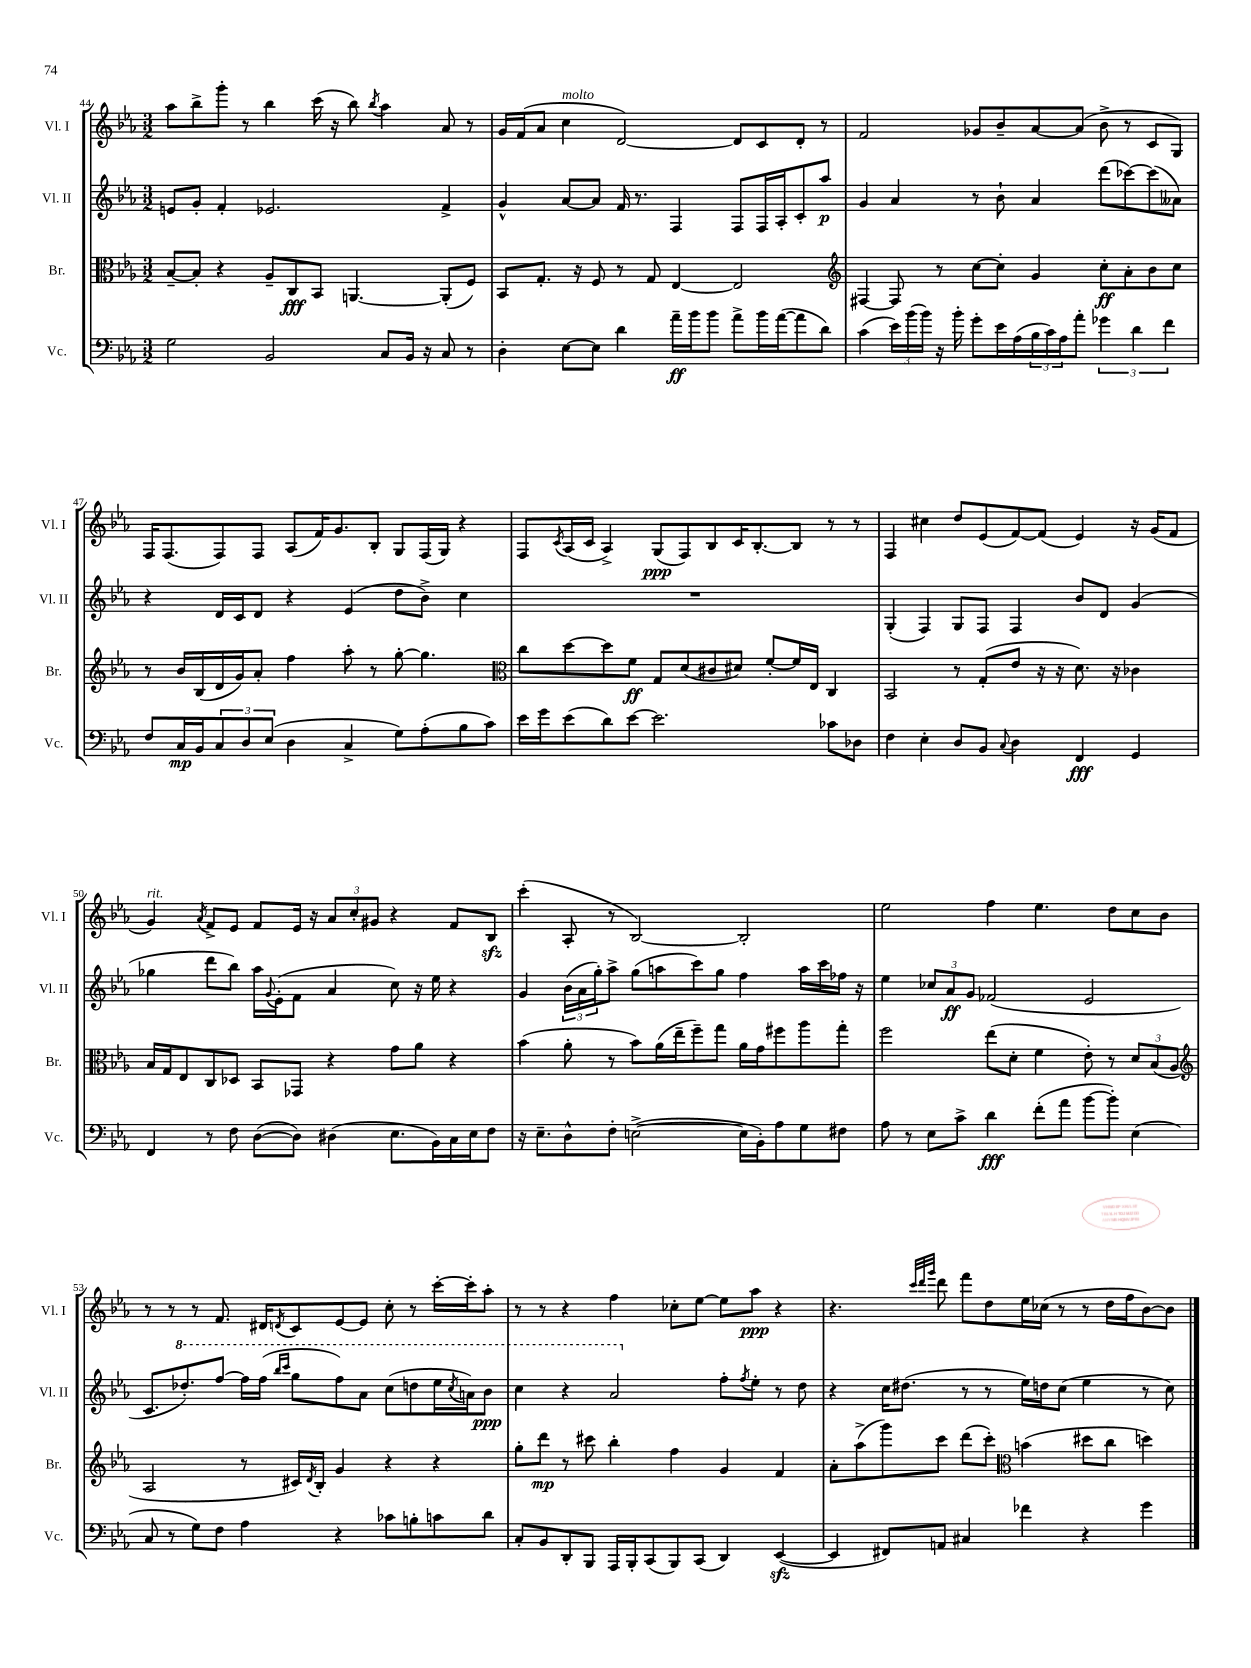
<<
\new StaffGroup <<
\new Staff = "s0" \with { instrumentName = "Vl. I" shortInstrumentName = "Vl. I" } {
    \clef treble \key ees \major \numericTimeSignature \time 3/2
    aes''8 bes''8-> g'''8-. r8 bes''4 c'''16( r16 bes''8) \acciaccatura { bes''8 } aes''4 aes'8 r8 |
    g'16 f'16( aes'8 c''4^\markup { \italic "molto" } d'2~) d'8 c'8 d'8-. r8 |
    f'2 ges'8 bes'8-- aes'8~ aes'8( bes'8-> r8 c'8 g8) |
    f16 f8.( f8) f8 aes8( f'16) g'8. bes8-. g8 f16( g16) r4 |
    f8 \acciaccatura { c'8 } aes16( c'16 aes4->) g8\ppp( f8) bes8 c'16 bes8.~-. bes8 r8 r8 |
    f4 cis''4 d''8 ees'8( f'8~) f'8( ees'4) r16 g'16( f'8 |
    g'4^\markup { \italic "rit." }) \acciaccatura { aes'8 } f'8-> ees'8 f'8 ees'16 r16 \tuplet 3/2 { aes'8 c''8-. gis'8 } r4 f'8 bes8\sfz |
    c'''4-.( aes8-. r8 bes2~) bes2-. |
    ees''2 f''4 ees''4. d''8 c''8 bes'8 |
    r8 r8 r8 f'8. dis'16 \acciaccatura { d'8 } c'8 ees'8~ ees'8 c''8-. r8 c'''16~-. c'''16-. aes''8-. |
    r8 r8 r4 f''4 ces''8-. ees''8~ ees''8 aes''8\ppp r4 |
    r4. \grace { c'''32 d'''32 g'''32 } d'''8 f'''8 d''8 ees''16 ces''16( r8 r8 d''16 f''16 bes'8~) bes'8 \bar "|." |
}
\new Staff = "s1" \with { instrumentName = "Vl. II" shortInstrumentName = "Vl. II" } {
    \clef treble \key ees \major \numericTimeSignature \time 3/2
    e'8 g'8-. f'4-. ees'2. f'4-> |
    g'4-^ aes'8~ aes'8 f'16 r8. f4 f8 f16 aes16-. c'8-. aes''8\p |
    g'4 aes'4 r8 bes'8-! aes'4 d'''8( ces'''8~) ces'''8( aeses'8) |
    r4 d'16 c'16 d'8 r4 ees'4( d''8 bes'8->) c''4 |
    R1. |
    g4-.( f4) g8 f8 f4 bes'8 d'8 g'4( |
    ges''4 d'''8 bes''8) aes''16 \appoggiatura { g'8 } ees'16-.( f'8 aes'4 c''8) r16 ees''16 r4 |
    g'4 \tuplet 3/2 { bes'16( aes'16 g''16-.) } aes''8-> g''8( a''8 c'''8) g''8 f''4 a''16 c'''16 fes''16 r16 |
    ees''4 \tuplet 3/2 { ces''8 aes'8\ff g'8 } fes'2( ees'2 |
    c'8. \ottava #1 des'''8.-.) f'''8~ f'''16 f'''16( \grace { bes'''16 c''''16 } g'''8 f'''8) aes''8 c'''8( d'''8 ees'''16 \acciaccatura { c'''8 } a''16) bes''8\ppp |
    c'''4 r4 aes''2 \ottava #0 f''8-. \acciaccatura { f''8 } ees''8-. r8 d''8 |
    r4 c''16 dis''8.( r8 r8 ees''16) d''16 c''8( ees''4 r8 c''8) \bar "|." |
}
\new Staff = "s2" \with { instrumentName = "Br." shortInstrumentName = "Br." } {
    \clef alto \key ees \major \numericTimeSignature \time 3/2
    bes8~-- bes8-. r4 aes8-- c8\fff bes,8 a,4.~ a,8-.( f8) |
    bes,8 g8.-. r16 f8 r8 g8 ees4~ ees2 |
    \clef treble fis4~ fis8 r8 c''8~ c''8-. g'4 c''8-.\ff aes'8-. bes'8 c''8 |
    r8 bes'16 bes16( d'16 g'16) aes'8-. f''4 aes''8-. r8 g''8~-. g''4. |
    \clef alto c''8 d''8~ d''8 f'8\ff g8 d'8( cis'8 dis'8) f'8~-. f'16 ees16 c4 |
    bes,2 r8 g8-.( ees'8 r16 r16 d'8.) r16 ces'4 |
    bes16 g16 ees8 c8 des8 bes,8 ges,8 r4 g'8 aes'8 r4 |
    bes'4( aes'8-. r8 bes'8) aes'16( ees''16-- f''8--) g''8 aes'16 g'16 fis''8 aes''8 g''8-. |
    f''2 ees''8( d'8-. f'4 ees'8-.) r8 \tuplet 3/2 { d'8 bes8( aes8 } |
    \clef treble aes2 r8 cis'16) \acciaccatura { d'8 } bes16-. g'4 r4 r4 |
    g''8-. d'''8\mp r8 cis'''8 bes''4-. f''4 g'4 f'4 |
    aes'8-. aes''8->( g'''8) c'''8 d'''8( c'''8-.) \clef alto b'4( dis''8 c''8 d''4) \bar "|." |
}
\new Staff = "s3" \with { instrumentName = "Vc." shortInstrumentName = "Vc." } {
    \clef bass \key ees \major \numericTimeSignature \time 3/2
    g2 bes,2 c8 bes,16 r16 c8 r8 |
    d4-. ees8~ ees8 d'4 aes'16--\ff bes'16 bes'8 aes'8-> bes'16 aes'16~( aes'8 d'8) |
    c'4( \tuplet 3/2 { ees'16) bes'16( bes'16) } r16 bes'16-. g'8-. ees'16 aes16( \tuplet 3/2 { bes16 c'16) aes16 } aes'8-. \tuplet 3/2 { ges'4 d'4 f'4 } |
    f8 c16\mp bes,16 \tuplet 3/2 { c8 d8 ees8( } d4 c4-> g8) aes8-.( bes8 c'8) |
    ees'16 g'16 ees'8( d'8) ees'8~ ees'2. ces'8 des8 |
    f4 ees4-. d8 bes,8 \appoggiatura { c8 } d4 f,4\fff g,4 |
    f,4 r8 f8 d8~( d8) dis4( ees8. bes,16) c16 ees16 f8 |
    r16 ees8.-- d8-^ f8-. e2~->( e16 bes,16-.) aes8 g8 fis8 |
    aes8 r8 ees8 c'8-> d'4\fff f'8-.( aes'8 bes'8~ bes'8-.) ees4( |
    c8 r8 g8) f8 aes4 r4 ces'8 b8-. c'8 d'8 |
    c8-. bes,8 d,8-. bes,,8 aes,,16 bes,,16-. c,8( bes,,8) c,8( d,4) ees,4~\sfz( |
    ees,4 fis,8) a,8 cis4 fes'4 r4 g'4 \bar "|." |
}
>>
>>
\layout { \context { \Score currentBarNumber = #44 } }
